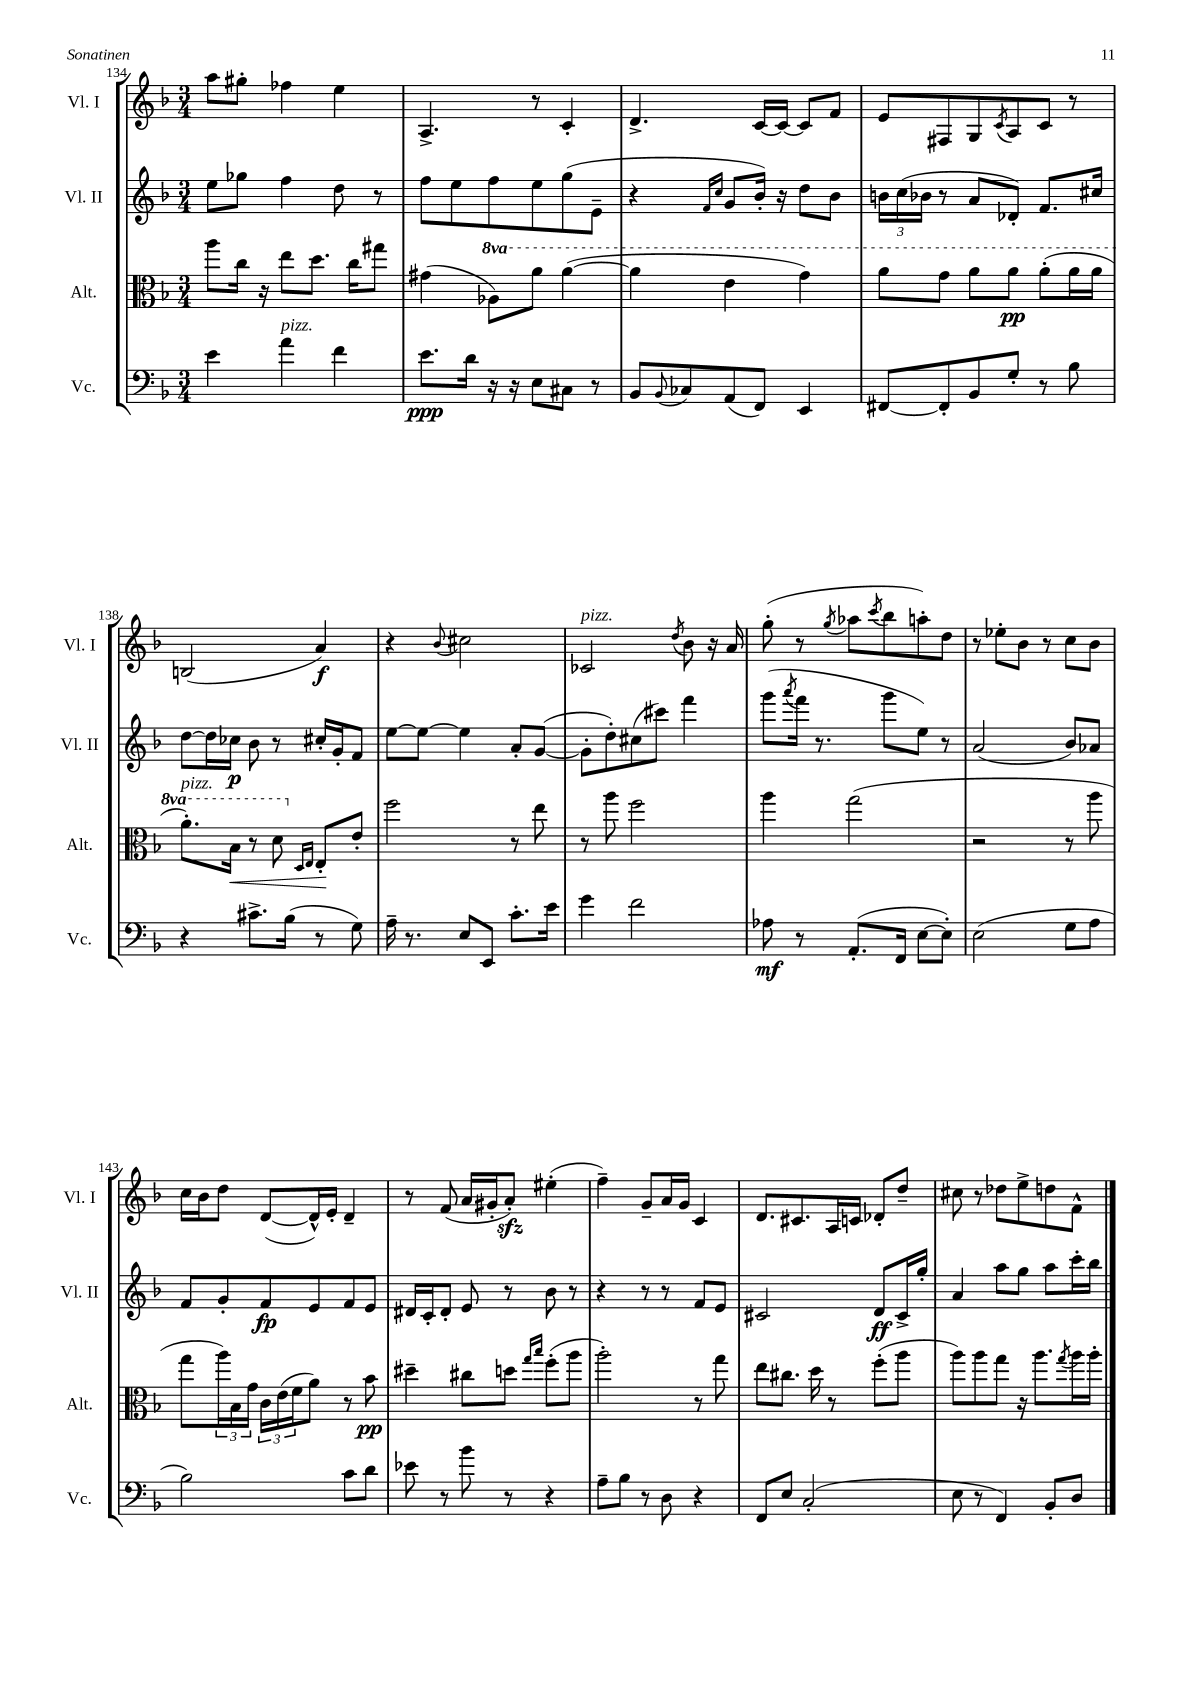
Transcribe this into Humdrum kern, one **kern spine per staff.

**kern	**kern	**kern	**kern
*staff4	*staff3	*staff2	*staff1
*clefF4	*clefC3	*clefG2	*clefG2
*k[b-]	*k[b-]	*k[b-]	*k[b-]
*M3/4	*M3/4	*M3/4	*M3/4
4e	8aa	8ee	8aa
.	16cc	8gg-	8gg#'
.	16r	.	.
4a	8ee	4ff	4ff-
.	8.dd	.	.
4f	.	8dd	4ee
.	16cc	.	.
.	8gg#	8r	.
=	=	=	=
8.e	(4g#	8ff	4.A^
.	.	8ee	.
16d	.	.	.
16r	8a-)	8ff	.
16r	.	.	.
8E	8aa	8ee	8r
8C#	([4aa	(8gg	4c'
8r	.	8e~	.
=	=	=	=
8BB-	4aa]	4r	4.d^
8qqBB-	.	.	.
8C-	.	.	.
.	.	16qqf	.
.	.	16qqcc	.
(8AA	4ee	8g	.
8FF)	.	16b-')	[16c
.	.	16r	16c_
4EE	4gg)	8dd	8c]
.	.	8b-	8f
=	=	=	=
[8FF#	8aa	24b	8e
.	.	(24cc	.
.	.	24b-	.
8FF#']	8gg	8r	8F#
8BB-	8aa	8a	8G
.	.	.	8qc
8G'	8aa	8d-')	8A
8r	(8aa'	8.f	8c
8B-	16aa	.	8r
.	16aa	16cc#	.
=	=	=	=
4r	8.aa')	[8dd	(2B
.	.	16dd]	.
.	16b-	16cc-	.
8.c#^	8r	8b-	.
.	8dd	8r	.
(16B-	.	.	.
.	16qqD	.	.
.	16qqE	.	.
8r	8E'	16cc#'	4a)
.	.	16g'	.
8G)	8e'	8f	.
=	=	=	=
16A~	2ff	[8ee	4r
8.r	.	.	.
.	.	8ee_	.
.	.	.	8qqb-
8E	.	4ee]	2cc#
8EE	.	.	.
8.c'	8r	8a'	.
.	8ee	([8g	.
16e	.	.	.
=	=	=	=
4g	8r	8g']	2c-
.	8aa	8dd')	.
2f	2ff	(8cc#	.
.	.	8ccc#)	.
.	.	.	8qdd
.	.	4fff	8b-
.	.	.	16r
.	.	.	16a
=	=	=	=
8A-	4aa	(8ggg	(8gg'
.	.	8qaaa	.
8r	.	16fff	8r
.	.	8.r	.
.	.	.	8qgg
(8.AA'	(2gg	.	8aa-
.	.	.	8qccc
.	.	8ggg	8bb-
16FF	.	.	.
[8E	.	8ee)	8aa')
8E'])	.	8r	8dd
=	=	=	=
(2E	2r	(2a	8r
.	.	.	8ee-'
.	.	.	8b-
.	.	.	8r
8G	8r	8b-)	8cc
8A	8aa	8a-	8b-
=	=	=	=
2B-)	8gg	8f	16cc
.	.	.	16b-
.	24aa)	8g'	8dd
.	24B-	.	.
.	24g	.	.
.	24c	8f	([8d
.	(24e	.	.
.	24f	.	.
.	8a)	8e	16d^^])
.	.	.	16e'
8c	8r	8f	4d~
8d	8b-	8e	.
=	=	=	=
8e-	4dd#~	16d#	8r
.	.	16c'	.
8r	.	8d#'	(8f
8b-	8cc#	8e	16a
.	.	.	16g#'
8r	8dd	8r	8a')
.	16qqgg	.	.
.	16qqbb-	.	.
4r	(8ff'	8b-	(4ee#'
.	8aa	8r	.
=	=	=	=
8A~	2aa')	4r	4ff~)
8B-	.	.	.
8r	.	8r	8g~
8D	.	8r	16a
.	.	.	16g
4r	8r	8f	4c
.	8gg	8e	.
=	=	=	=
8FF	8ee	2c#	8.d
8E	8.cc#	.	.
.	.	.	8.c#
(2C'	.	.	.
.	16dd	.	.
.	8r	.	16A
.	.	.	16c
.	(8ff'	8d	8d-'
.	8aa	16c#^	8dd~
.	.	16gg'	.
=	=	=	=
8E	8aa)	4a	8cc#
8r	8aa	.	8r
4FF)	8gg	8aa	8dd-
.	16r	8gg	8ee^
.	8.aa	.	.
8BB-'	.	8aa	8dd
.	8qgg	.	.
8D	16aa	16ccc'	8f^^
.	16aa'	16bb-	.
==	==	==	==
*-	*-	*-	*-
